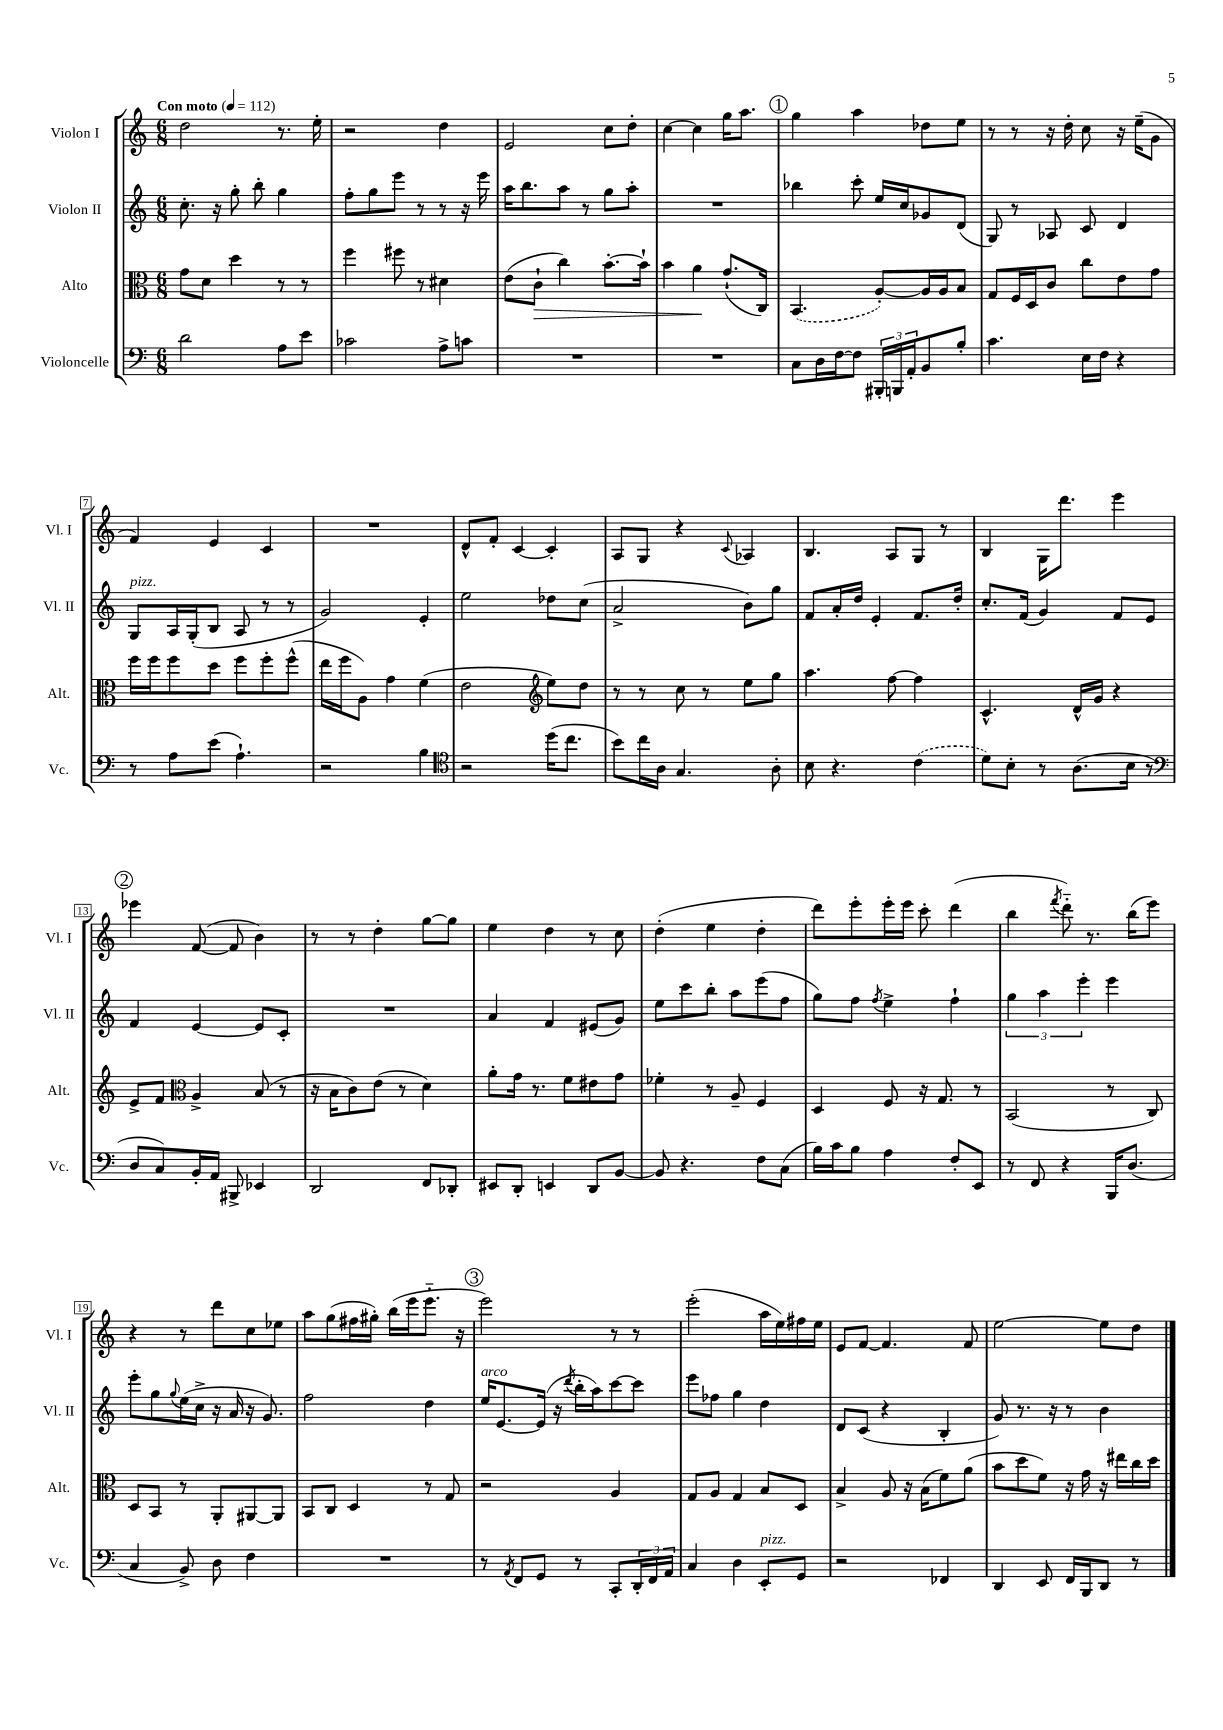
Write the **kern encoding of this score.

**kern	**kern	**kern	**kern
*staff4	*staff3	*staff2	*staff1
*clefF4	*clefC3	*clefG2	*clefG2
*k[]	*k[]	*k[]	*k[]
*M6/8	*M6/8	*M6/8	*M6/8
*MM112	*MM112	*MM112	*MM112
2d\	8g\L	8.cc'\	2dd\
.	8d\J	.	.
.	.	16r	.
.	4dd\	8gg'\	.
.	.	8bb'\	.
8A\L	8r	4gg\	8.r
8e\J	8r	.	.
.	.	.	16ee'\
=	=	=	=
2c-\	4ff\	8ff'\L	2r
.	.	8gg\	.
.	8ff#\	8eee\J	.
.	8r	8r	.
8A^\L	4d#\	8r	4dd\
8c\J	.	16r	.
.	.	16eee\	.
=	=	=	=
2.r	(8e\L	16aa\LK	2e/
.	.	8.bb\	.
.	8c`\J	.	.
.	4cc\)	8aa\J	.
.	.	8r	.
.	[8.b'\L	8gg\L	8cc\L
.	.	8aa'\J	8dd'\J
.	16b`\]Jk	.	.
=	=	=	=
2.r	4b\	2.r	[4cc\
.	4a\	.	4cc\]
.	(8.g`/L	.	16gg\LK
.	.	.	8.aa\J
.	16C/Jk)	.	.
=	=	=	=
8C\L	(4.BB/	4bb-\	4gg\
16D\L	.	.	.
[16F\J	.	.	.
8F\]J	.	8ccc'\	4aa\
24BBB#'/LL	[8A'/L)	16ee/LL	.
24BBB/	.	.	.
.	.	16cc/J	.
24AA'/J	.	.	.
8BB/	16A/]L	8g-/	8dd-\L
.	16A/J	.	.
8B'/J	8B/J	(8d/J	8ee\J
=	=	=	=
4.c\	8G/L	8G/)	8r
.	16F/L	8r	8r
.	16D/J	.	.
.	8c/J	8A-/	16r
.	.	.	16dd'\
16E\LL	8cc\L	8c/	8cc\
16F\JJ	.	.	.
4r	8e\	4d/	16r
.	.	.	(16ee~\LK
.	8g\J	.	8g\J
=	=	=	=
8r	16ff\LL	8G/L	4f/)
.	16ff\J	.	.
8A\L	8ff\	16A/L	.
.	.	(16G'/J	.
(8e\J	8dd\J	8B/J	4e/
4.A`\)	8ff\L	8A/	.
.	8ff'\	8r	4c/
.	(8ff^^\J	8r	.
=	=	=	=
2r	16ee\LL	2g/)	2.r
.	16ff\J	.	.
.	8A\J)	.	.
.	4g\	.	.
4B\	(4f\	4e'/	.
=	=	=	=
*clefC4	*	*	*
2r	2e\	2ee\	8d^^/L
.	.	.	8f'/J
.	.	.	[4c/
*	*clefG2	*	*
(16dd\LK	8ee\L)	8dd-\L	4c'/]
8.cc\J	.	.	.
.	8dd\J	(8cc\J	.
=	=	=	=
8b\L)	8r	2a^/	8A/L
16cc\L	8r	.	8G/J
16A\JJ	.	.	.
4.G/	8cc\	.	4r
.	8r	.	.
.	.	.	8qqc/
.	8ee\L	8b\L)	4A-/
8A'\	8gg\J	8gg\J	.
=	=	=	=
8B\	4.aa\	8f/L	4.B/
4.r	.	16a'/L	.
.	.	16dd/JJ	.
.	.	4e'/	.
.	[8ff\	.	8A/L
(4c\	4ff\]	8.f/L	8G/J
.	.	.	8r
.	.	16dd'/Jk	.
=	=	=	=
8d\L)	4.c^^/	8.cc'/L	4B/
8B'\J	.	.	.
.	.	(16f/Jk	.
8r	.	4g/)	16G\LK
.	.	.	8.ddd\J
(8.A\L	16d^^/LL	.	.
.	16g/JJ	.	.
.	4r	8f/L	4eee\
16B\Jk	.	.	.
8r	.	8e/J	.
=	=	=	=
*clefF4	*	*	*
8D/L	8e^/L	4f/	4eee-\
8C/)	8f/J	.	.
*	*clefC3	*	*
16BB'/L	4A^/	[4e/	([8f/
16AA/JJ	.	.	.
8BBB#^/	.	.	8f/]
4EE-/	(8B/	8e/]L	4b\)
.	8r	8c'/J	.
=	=	=	=
2DD/	16r	2.r	8r
.	16B\LK	.	.
.	8c\)	.	8r
.	(8e\J	.	4dd'\
.	8r	.	.
8FF/L	4d\)	.	[8gg\L
8DD-'/J	.	.	8gg\]J
=	=	=	=
8EE#/L	8a'\L	4a/	4ee\
8DD'/J	16g\Jk	.	.
.	8.r	.	.
4EE/	.	4f/	4dd\
.	8f\L	.	.
8DD/L	8e#\	(8e#/L	8r
[8BB/J	8g\J	8g/J)	8cc\
=	=	=	=
8BB/]	4f-'\	8ee\L	(4dd'\
4.r	.	8ccc\	.
.	8r	8bb'\J	4ee\
.	8A~/	8aa\L	.
8F\L	4F/	(8eee\	4dd'\
(8C\J	.	8ff\J	.
=	=	=	=
16B\LL)	4D/	8gg\L)	8ddd\L)
16c\J	.	.	.
8B\J	.	8ff\J	8eee'\
.	.	8qff/	.
4A\	8F/	4ee^\	16eee'\L
.	.	.	16eee\JJ
.	16r	.	8ccc'\
.	8.G/	.	.
8F'/L	.	4ff`\	(4ddd\
8EE/J	8r	.	.
=	=	=	=
8r	(2BB/	6gg\	4bb\
8FF/	.	.	.
.	.	6aa\	.
.	.	.	8qfff/
4r	.	.	8ddd'~\)
.	.	6eee'\	.
.	.	.	8.r
16BBB/LK	8r	4eee\	.
(8.D/J	.	.	(16bb\LK
.	8C/)	.	8eee\J)
=	=	=	=
4C/	8D/L	8eee'\L	4r
.	8BB/J	8gg\	.
.	.	8qqgg/	.
8BB^/)	8r	(16ee\L	8r
.	.	16cc^\JJ	.
8D\	8AA'/L	16r	8ddd\L
.	.	16a/	.
4F\	[8AA#/	16r	8cc\
.	.	8.g/)	.
.	8AA#/]J	.	8ee-\J
=	=	=	=
2.r	8BB/L	2ff\	8aa\L
.	8C/J	.	(8gg\
.	4D/	.	16ff#\L
.	.	.	16gg#'\JJ)
.	.	.	(16bb\LL
.	.	.	16eee\J
.	8r	4dd\	8.eee'~\J
.	8G/	.	.
.	.	.	16r
=	=	=	=
8r	2r	16ee/LK	2eee\)
.	.	[8.e/	.
8qAA/	.	.	.
8FF/L	.	.	.
8GG/J	.	(16e/]Jk	.
.	.	16r	.
.	.	8qddd/	.
8r	.	16bb'\LL	.
.	.	16aa\J)	.
8CC'/L	4A/	[8ccc\	8r
24DD'/L	.	8ccc\]J	8r
24FF/	.	.	.
24AA/JJ	.	.	.
=	=	=	=
4C/	8G/L	8eee\L	(2eee'\
.	8A/J	8ff-\J	.
4D\	4G/	4gg\	.
8EE'/L	8B/L	4dd\	16aa\LL
.	.	.	16ee\)
8GG/J	8D/J	.	16ff#\
.	.	.	16ee\JJ
=	=	=	=
2r	4B^/	8d/L	8e/L
.	.	(8c/J	[8f/J
.	8A/	4r	4.f/]
.	16r	.	.
.	(16B\LK	.	.
4FF-/	8f\)	4B'/	.
.	(8a\J	.	8f/
=	=	=	=
4DD/	8b\L	8g/)	[2ee\
.	8dd\	8.r	.
8EE/	8f\J)	.	.
.	.	16r	.
16FF/LL	16r	8r	.
16BBB/J	16g\	.	.
8DD/J	16r	4b\	8ee\]L
.	16ee#\LL	.	.
8r	16cc\	.	8dd\J
.	16dd\JJ	.	.
==	==	==	==
*-	*-	*-	*-
